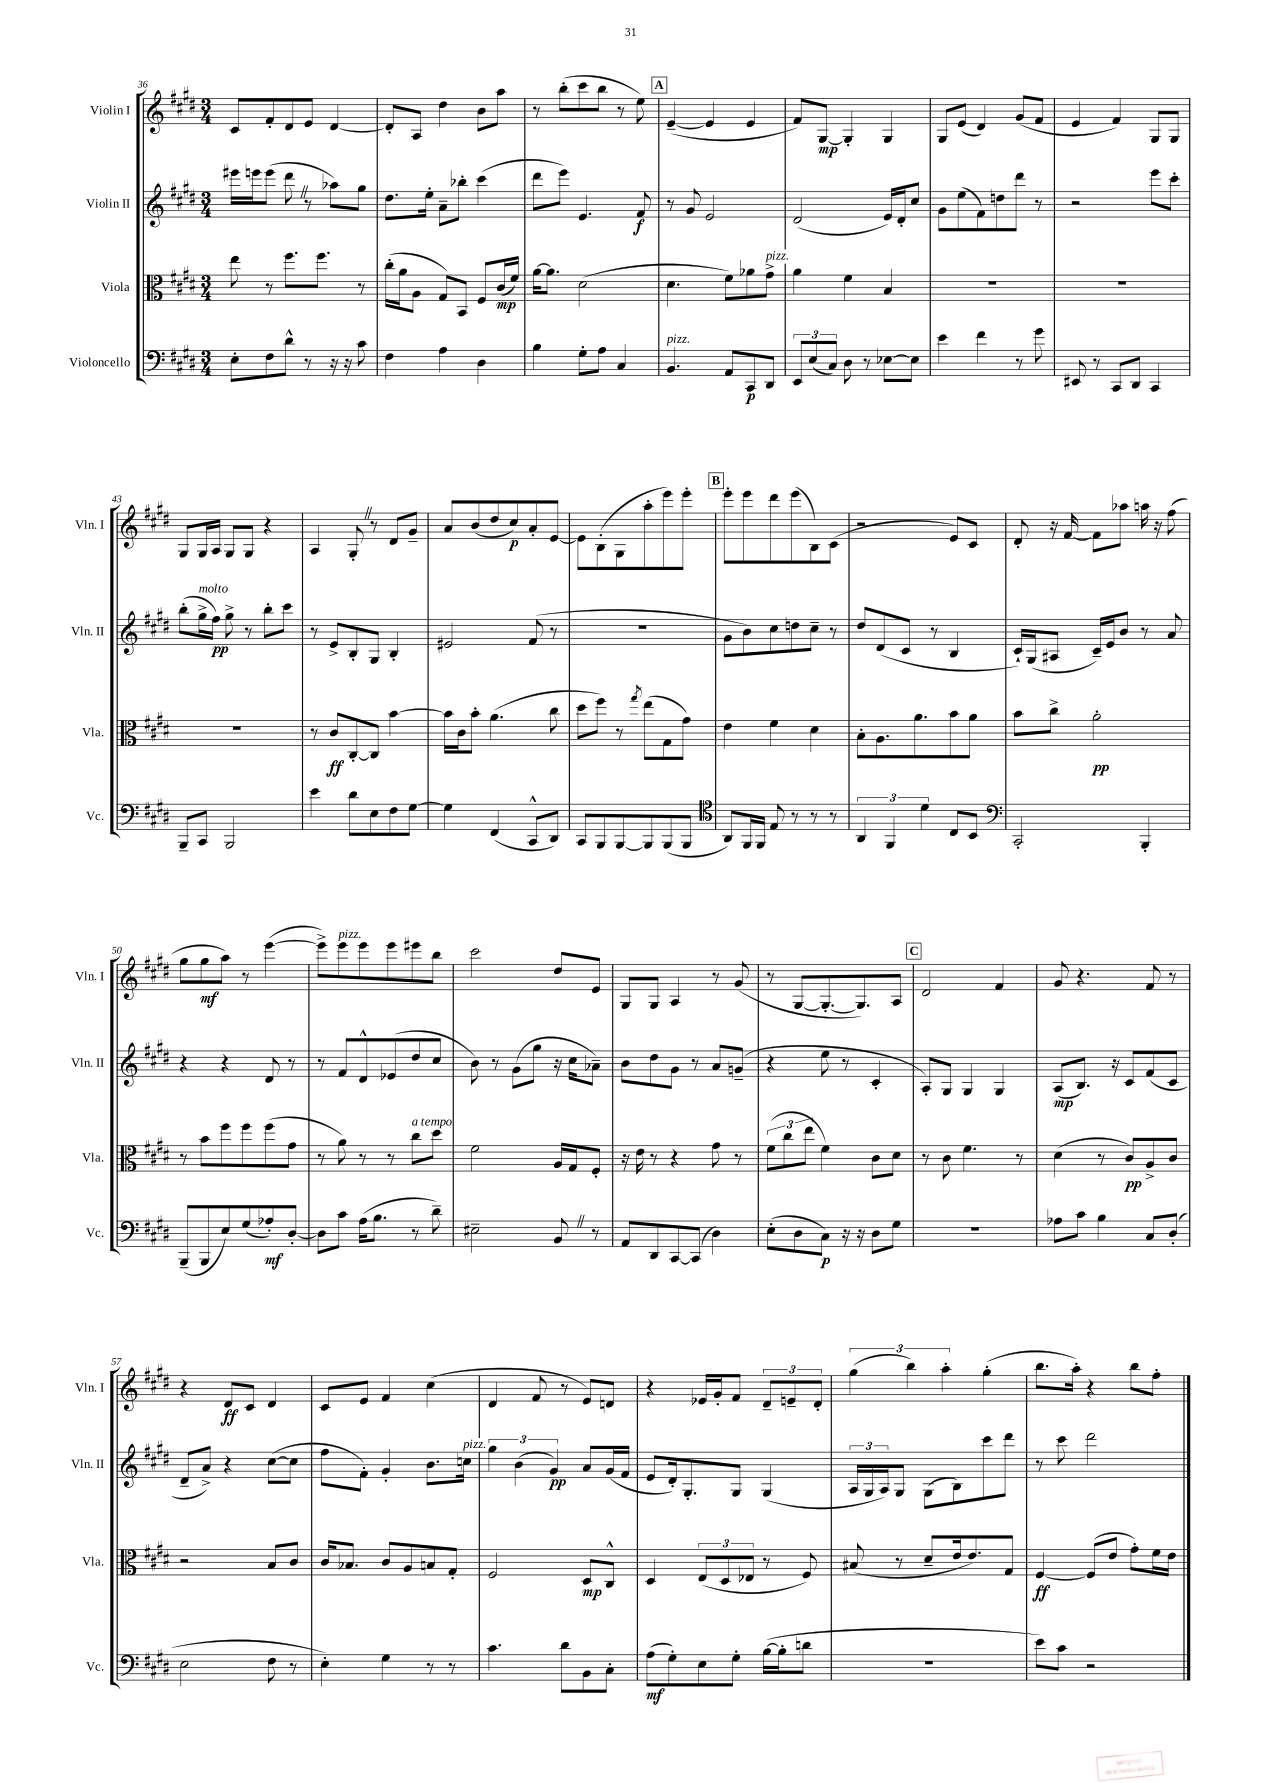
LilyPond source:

<<
\new StaffGroup <<
\new Staff = "s0" \with { instrumentName = "Violin I" shortInstrumentName = "Vln. I" } {
    \clef treble \key e \major \numericTimeSignature \time 3/4
    cis'8 fis'8-. dis'8 e'8 dis'4~ |
    dis'8-. a8 dis''4 b'8 a''8 |
    r8 b''8-.( cis'''8 b''8 r8 e''8) |
    \mark \markup { \box "A" } e'4~--( e'4 e'4 |
    fis'8) gis8~\mp gis4-. gis4 |
    gis8 e'8( dis'4) gis'8( fis'8 |
    e'4 fis'4) gis8 gis8 |
    gis8 gis16 a16 gis8 gis8 r4 |
    a4 gis8-. \once \override BreathingSign.text = \markup { \musicglyph "scripts.caesura.straight" } \breathe r8 dis'8 gis'8-- |
    a'8 b'8( dis''8 cis''8\p) a'8-. e'8~ |
    e'8 b8-.( gis8 a''8-. e'''8) e'''8-. |
    \mark \markup { \box "B" } e'''8-. e'''8 dis'''8 e'''8( b8) cis'8( |
    r2 e'8) cis'8 |
    dis'8-. r16 fis'16~ fis'8 aes''8 a''16 r16 fis''8( |
    gis''8 gis''8\mf a''8) r8 e'''4~( |
    e'''8->) e'''8^\markup { \italic "pizz." } e'''8 e'''8 eis'''8 b''8 |
    cis'''2 dis''8 e'8 |
    gis8 gis8 a4 r8 gis'8( |
    r8 gis8~ gis8.~-. gis8.) a8 |
    \mark \markup { \box "C" } dis'2 fis'4 |
    gis'8 r4. fis'8 r8 |
    r4 dis'8\ff cis'8 dis'4 |
    cis'8 e'8 fis'4 cis''4( |
    dis'4 fis'8 r8 e'8) d'8 |
    r4 ees'16 gis'16-. fis'8 \tuplet 3/2 { dis'8-- e'8-- dis'8-. } |
    \tuplet 3/2 { gis''4( b''4) a''4-. } gis''4-.( |
    b''8. a''16-.) r4 b''8 fis''8-. \bar "|." |
}
\new Staff = "s1" \with { instrumentName = "Violin II" shortInstrumentName = "Vln. II" } {
    \clef treble \key e \major \numericTimeSignature \time 3/4
    eis'''16 e'''16 e'''8( dis'''8 \once \override BreathingSign.text = \markup { \musicglyph "scripts.caesura.straight" } \breathe r8 aes''8) gis''8 |
    dis''8. e''16-. a'8-- bes''8-. cis'''4( |
    dis'''8 e'''8) e'4. fis'8\f |
    \mark \markup { \box "A" } r8 gis'8 e'2 |
    dis'2( e'16) dis'16-. cis''8 |
    gis'8 e''8( fis'8) d''8 dis'''8 r8 |
    r2 e'''8 cis'''8-. |
    b''8-.( gis''16->^\markup { \italic "molto" } fis''16\pp) gis''8-> r8 b''8-. cis'''8 |
    r8 e'8-> b8-. gis8 b4-. |
    eis'2 fis'8( r8 |
    R2. |
    \mark \markup { \box "B" } gis'8 b'8) cis''8 d''8 cis''8-- r8 |
    dis''8 dis'8( cis'8 r8 b4 |
    cis'16-!) gis16( ais8 cis'16--) e'16 b'8 r8 a'8 |
    r4 r4 dis'8 r8 |
    r8 fis'8 dis'8-^ ees'8( dis''8 cis''8 |
    b'8) r8 gis'8( gis''8 r16 cis''16 aes'8--) |
    b'8 dis''8 gis'8 r8 a'8 g'8--( |
    r4 e''8 r8 cis'4-. |
    \mark \markup { \box "C" } a8-.) gis8 gis4 gis4 |
    a8\mp( b8.) r16 cis'8 fis'8( cis'8 |
    dis'8-- a'8->) r4 cis''8~( cis''8 |
    fis''8 fis'8-.) gis'4-. b'8. c''16^\markup { \italic "pizz." } |
    \tuplet 3/2 { gis''4 b'4( gis'4\pp) } a'8 gis'16( fis'16 |
    e'8 dis'16-.) gis8.-. gis8 gis4( |
    \tuplet 3/2 { a16 gis16 a16) } gis8 gis8( b8) cis'''8 dis'''8 |
    r8 cis'''8 dis'''2 \bar "|." |
}
\new Staff = "s2" \with { instrumentName = "Viola" shortInstrumentName = "Vla." } {
    \clef alto \key e \major \numericTimeSignature \time 3/4
    e''8 r8 fis''8. fis''8. r8 |
    cis''16-.( a'16 a8 gis8) b,8 fis8 cis'16\mp( fis'16) |
    a'16~ a'8. dis'2( |
    \mark \markup { \box "A" } dis'4. fis'8) aes'8 gis'8->^\markup { \italic "pizz." } |
    a'4 fis'4 b4 |
    R2. |
    R2. |
    R2. |
    r8 cis'8\ff cis8~-. cis8 b'4~ |
    b'16 cis'16 b'8-. a'4.( cis''8 |
    dis''8 fis''8) r8 \acciaccatura { gis''8 } e''8( gis8 gis'8) |
    \mark \markup { \box "B" } e'4 fis'4 dis'4 |
    b8-. a8. a'8. b'8 a'8 |
    b'8 cis''8-> a'2-.\pp |
    r8 b'8 fis''8 fis''8 fis''8( gis'8 |
    r8 a'8) r8 r8 cis''8^\markup { \italic "a tempo" } dis''8 |
    fis'2 a16 gis16 fis8-. |
    r16 e'16 r8 r4 gis'8 r8 |
    \tuplet 3/2 { fis'8( cis''8 e''8 } fis'4) cis'8 dis'8 |
    \mark \markup { \box "C" } r8 cis'8 fis'4. r8 |
    dis'4( r8 cis'8\pp) a8-> cis'8 |
    r2 b8 cis'8 |
    cis'16 bes8. cis'8 a8 b8 gis8-. |
    fis2 dis8\mp cis8-^ |
    dis4 \tuplet 3/2 { e8( dis8 ees8 } r8 fis8) |
    bis8( r8 dis'8-- e'16 e'8.) gis8 |
    fis4~\ff fis8( e'8 gis'8-.) fis'16 e'16 \bar "|." |
}
\new Staff = "s3" \with { instrumentName = "Violoncello" shortInstrumentName = "Vc." } {
    \clef bass \key e \major \numericTimeSignature \time 3/4
    e8-. fis8 dis'8-^ r8 r16 r16 cis'8 |
    fis4 a4 dis4 |
    b4 gis8-. a8 cis4 |
    \mark \markup { \box "A" } b,4.^\markup { \italic "pizz." } a,8 cis,8\p dis,8 |
    \tuplet 3/2 { e,8 e8( cis8) } dis8 r8 ees8~ ees8 |
    e'4 fis'4 r8 gis'8 |
    eis,8 r8 cis,8 dis,8 cis,4 |
    b,,8-- cis,8 b,,2 |
    e'4 dis'8 e8 fis8 gis8~ |
    gis4 fis,4( cis,8-^ dis,8) |
    cis,8 b,,8 b,,8~ b,,8 b,,8( b,,8 |
    \mark \markup { \box "B" } \clef tenor a,8) fis,16 fis,16 e8 r8 r8 r8 |
    \tuplet 3/2 { a,4 fis,4 dis'4 } cis8 b,8 |
    \clef bass cis,2-. b,,4-. |
    b,,8--( b,,8 e8) gis8( aes8-.\mf) dis8~-. |
    dis8 cis'8 a16( b8. r8 dis'8--) |
    eis2-- b,8 \once \override BreathingSign.text = \markup { \musicglyph "scripts.caesura.straight" } \breathe r8 |
    a,8 dis,8 cis,8~ cis,8( dis4) |
    e8-.( dis8 cis8\p) r16 r16 dis8 gis8 |
    \mark \markup { \box "C" } R2. |
    aes8 cis'8 b4 cis8 dis8-.( |
    e2 fis8 r8 |
    e4-.) gis4 r8 r8 |
    cis'4. dis'8 b,8 cis8-. |
    a8\mf( gis8-.) e8 gis8-. b16~( b16-. d'8 |
    R2. |
    e'8) cis'8 r2 \bar "|." |
}
>>
>>
\layout { \context { \Score currentBarNumber = #36 } }
